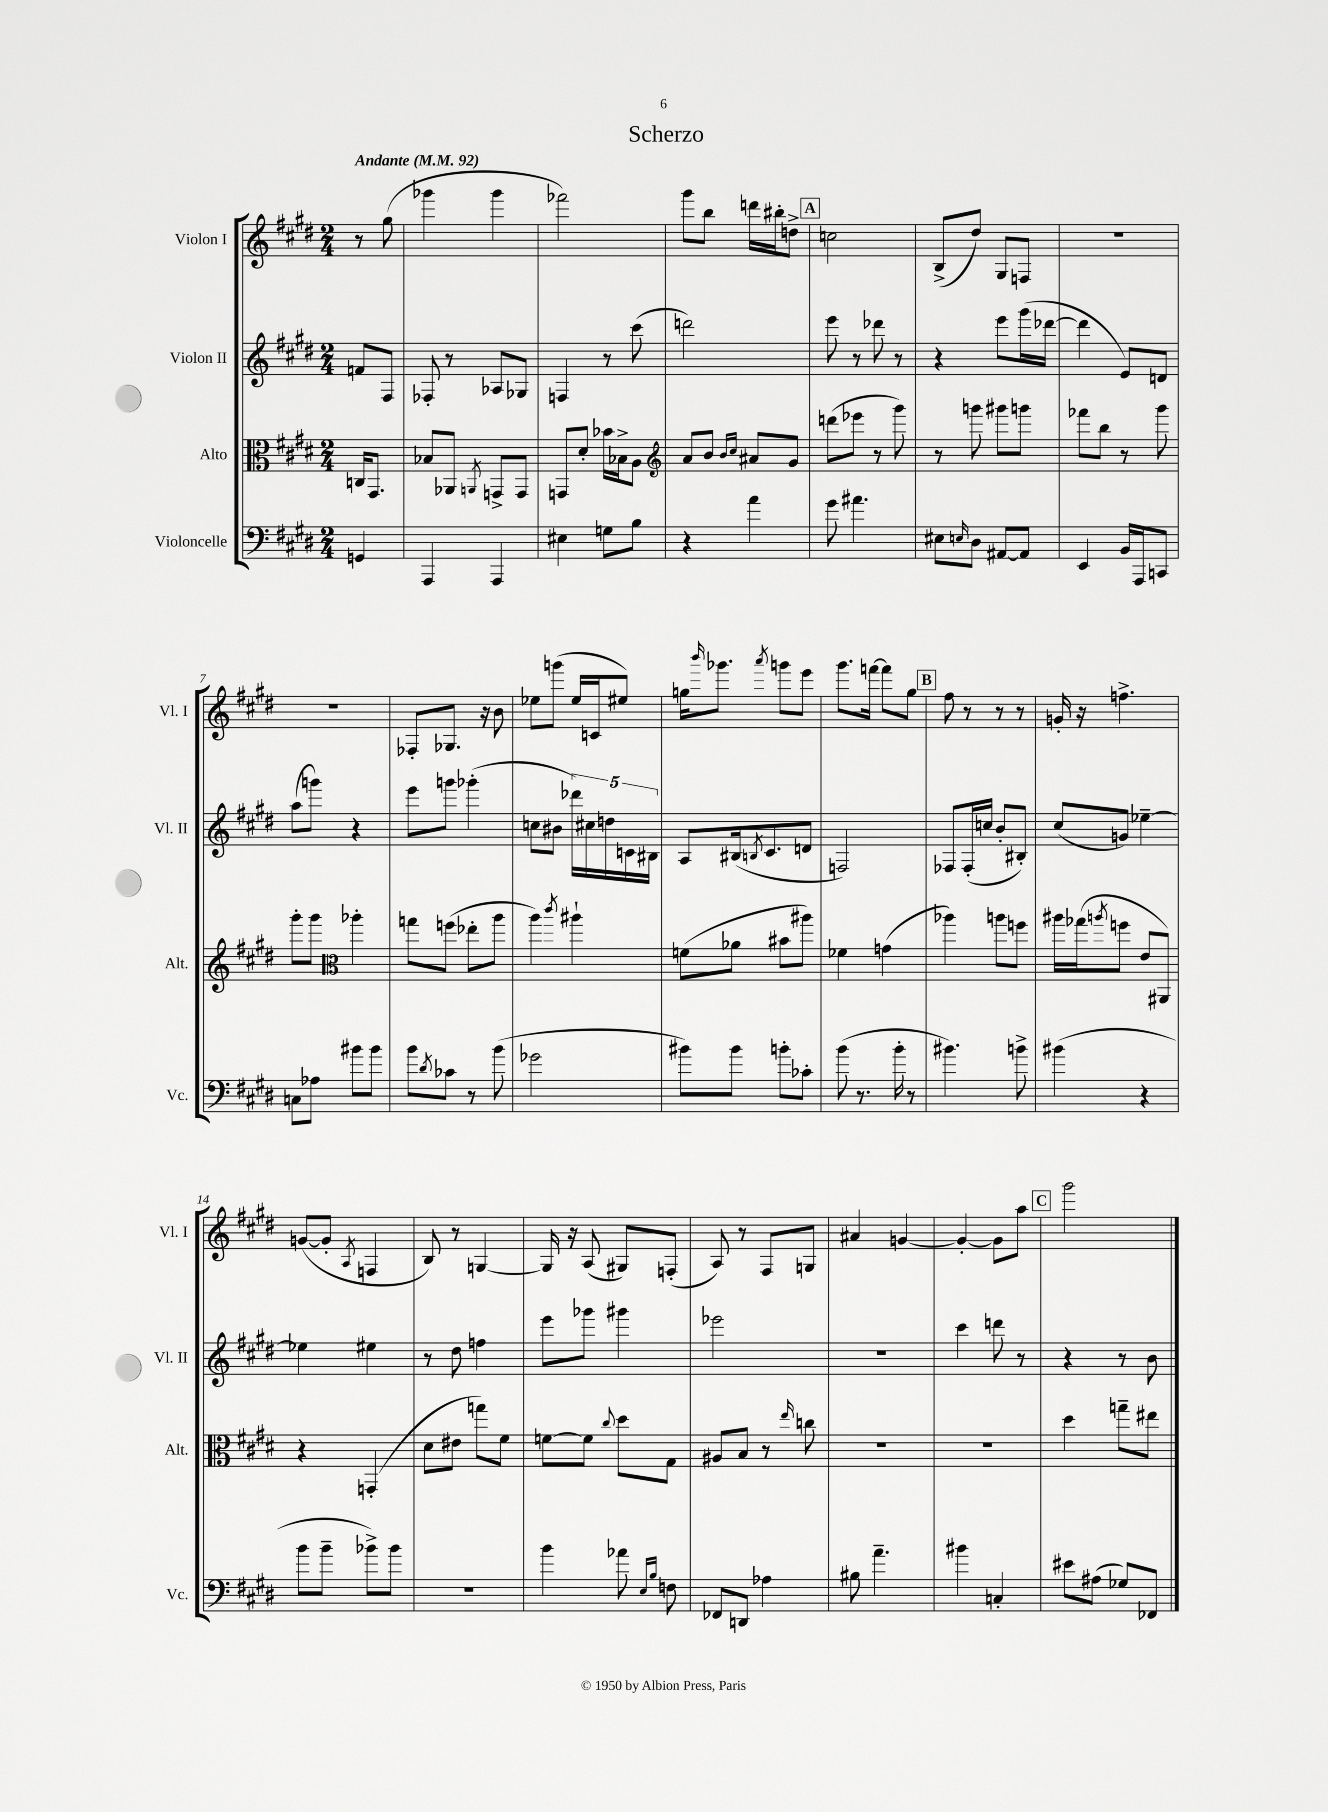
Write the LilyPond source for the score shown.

\header { title = "Scherzo" }
<<
\new StaffGroup <<
\new Staff = "s0" \with { instrumentName = "Violon I" shortInstrumentName = "Vl. I" } {
    \clef treble \key e \major \numericTimeSignature \time 2/4 \partial 4 \tempo "Andante" 4 = 92
    r8 gis''8( |
    ges'''4 ges'''4 |
    fes'''2) |
    gis'''8 b''8 d'''16 bis''16-. d''8-> |
    \mark \markup { \box "A" } c''2 |
    b8->( dis''8) gis8 f8 |
    R2 |
    R2 |
    fes8-. ges8. r16 b'8 |
    ees''8 g'''8( ees''16 c'16 eis''8) |
    g''16 \grace { b'''16 } ges'''8. \acciaccatura { a'''8 } g'''8 e'''8 |
    gis'''8. f'''16~ f'''8 gis''8 |
    \mark \markup { \box "B" } fis''8 r8 r8 r8 |
    g'16-. r16 f''4.-> |
    g'8~( g'8-. \acciaccatura { a8 } f4 |
    b8) r8 g4~ |
    g16 r16 a8( gis8) f8-.( |
    a8) r8 fis8 g8 |
    ais'4 g'4~ |
    g'4~-. g'8 a''8 |
    \mark \markup { \box "C" } gis'''2 \bar "|." |
}
\new Staff = "s1" \with { instrumentName = "Violon II" shortInstrumentName = "Vl. II" } {
    \clef treble \key e \major \numericTimeSignature \time 2/4 \partial 4
    f'8 fis8 |
    fes8-. r8 aes8 ges8 |
    f4 r8 cis'''8( |
    d'''2) |
    \mark \markup { \box "A" } e'''8 r8 des'''8 r8 |
    r4 e'''8 gis'''16( des'''16~ |
    des'''4 e'8) d'8 |
    a''8( g'''8) r4 |
    e'''8 g'''8 ges'''4-.( |
    c''8 bis'8 \tuplet 5/4 { des'''16) cis''16 d''16 c'16 bis16 } |
    a8 bis16( \acciaccatura { b8 } cis'8. d'8 |
    f2) |
    \mark \markup { \box "B" } fes8 fes16-.( c''16 b'8-. bis8-.) |
    cis''8( g'8) ees''4~-- |
    ees''4 eis''4 |
    r8 dis''8 f''4 |
    e'''8 ges'''8 gis'''4 |
    ees'''2 |
    r2 |
    cis'''4 d'''8 r8 |
    \mark \markup { \box "C" } r4 r8 b'8 \bar "|." |
}
\new Staff = "s2" \with { instrumentName = "Alto" shortInstrumentName = "Alt." } {
    \clef alto \key e \major \numericTimeSignature \time 2/4 \partial 4
    c16 gis,8. |
    bes8 aes,8 \acciaccatura { a,8 } g,8-> g,8 |
    g,8 dis'8-. bes'16 bes16-> a8 |
    \clef treble a'8 b'8 \grace { b'16 cis''16 } ais'8 gis'8 |
    \mark \markup { \box "A" } d'''8( ees'''8 r8 gis'''8) |
    r8 g'''8 gis'''8 g'''8 |
    fes'''8 b''8 r8 gis'''8 |
    gis'''8-. gis'''8 \clef alto aes''4-. |
    g''8 f''8( ees''8-. a''8 |
    a''4) \acciaccatura { cis'''8 } ais''4-! |
    f'8( aes'8 bis'8 ais''8) |
    fes'4 g'4( |
    \mark \markup { \box "B" } aes''4) a''8 f''8 |
    ais''16 ges''16( \acciaccatura { a''8 } f''8 e'8 ais,8) |
    r4 g,4-.( |
    dis'8 eis'8 g''8) fis'8 |
    f'8~ f'8 \appoggiatura { cis''8 } dis''8 gis8 |
    ais8 b8 r8 \grace { e''16 } c''8 |
    R2 |
    R2 |
    \mark \markup { \box "C" } dis''4 g''8-- eis''8 \bar "|." |
}
\new Staff = "s3" \with { instrumentName = "Violoncelle" shortInstrumentName = "Vc." } {
    \clef bass \key e \major \numericTimeSignature \time 2/4 \partial 4
    g,4 |
    a,,4 a,,4 |
    eis4 g8 b8 |
    r4 a'4 |
    \mark \markup { \box "A" } gis'8 ais'4. |
    eis8 \grace { e16 } dis8 ais,8~ ais,8 |
    e,4 b,16 a,,16 c,8 |
    c8 aes8 bis'8 bis'8 |
    b'8 \acciaccatura { dis'8 } ces'8 r8 b'8( |
    ges'2 |
    bis'8) bis'8 b'8-. ces'8-. |
    b'8( r8. b'16-. r8 |
    \mark \markup { \box "B" } bis'4.) b'8-> |
    bis'4( r4 |
    b'8 b'8-- bes'8->) bes'8 |
    r2 |
    b'4 aes'8 \grace { e16 b16 } f8 |
    fes,8 d,8 aes4 |
    bis8 a'4.-- |
    bis'4 c4-. |
    \mark \markup { \box "C" } eis'8 ais8( ges8) fes,8 \bar "|." |
}
>>
>>
